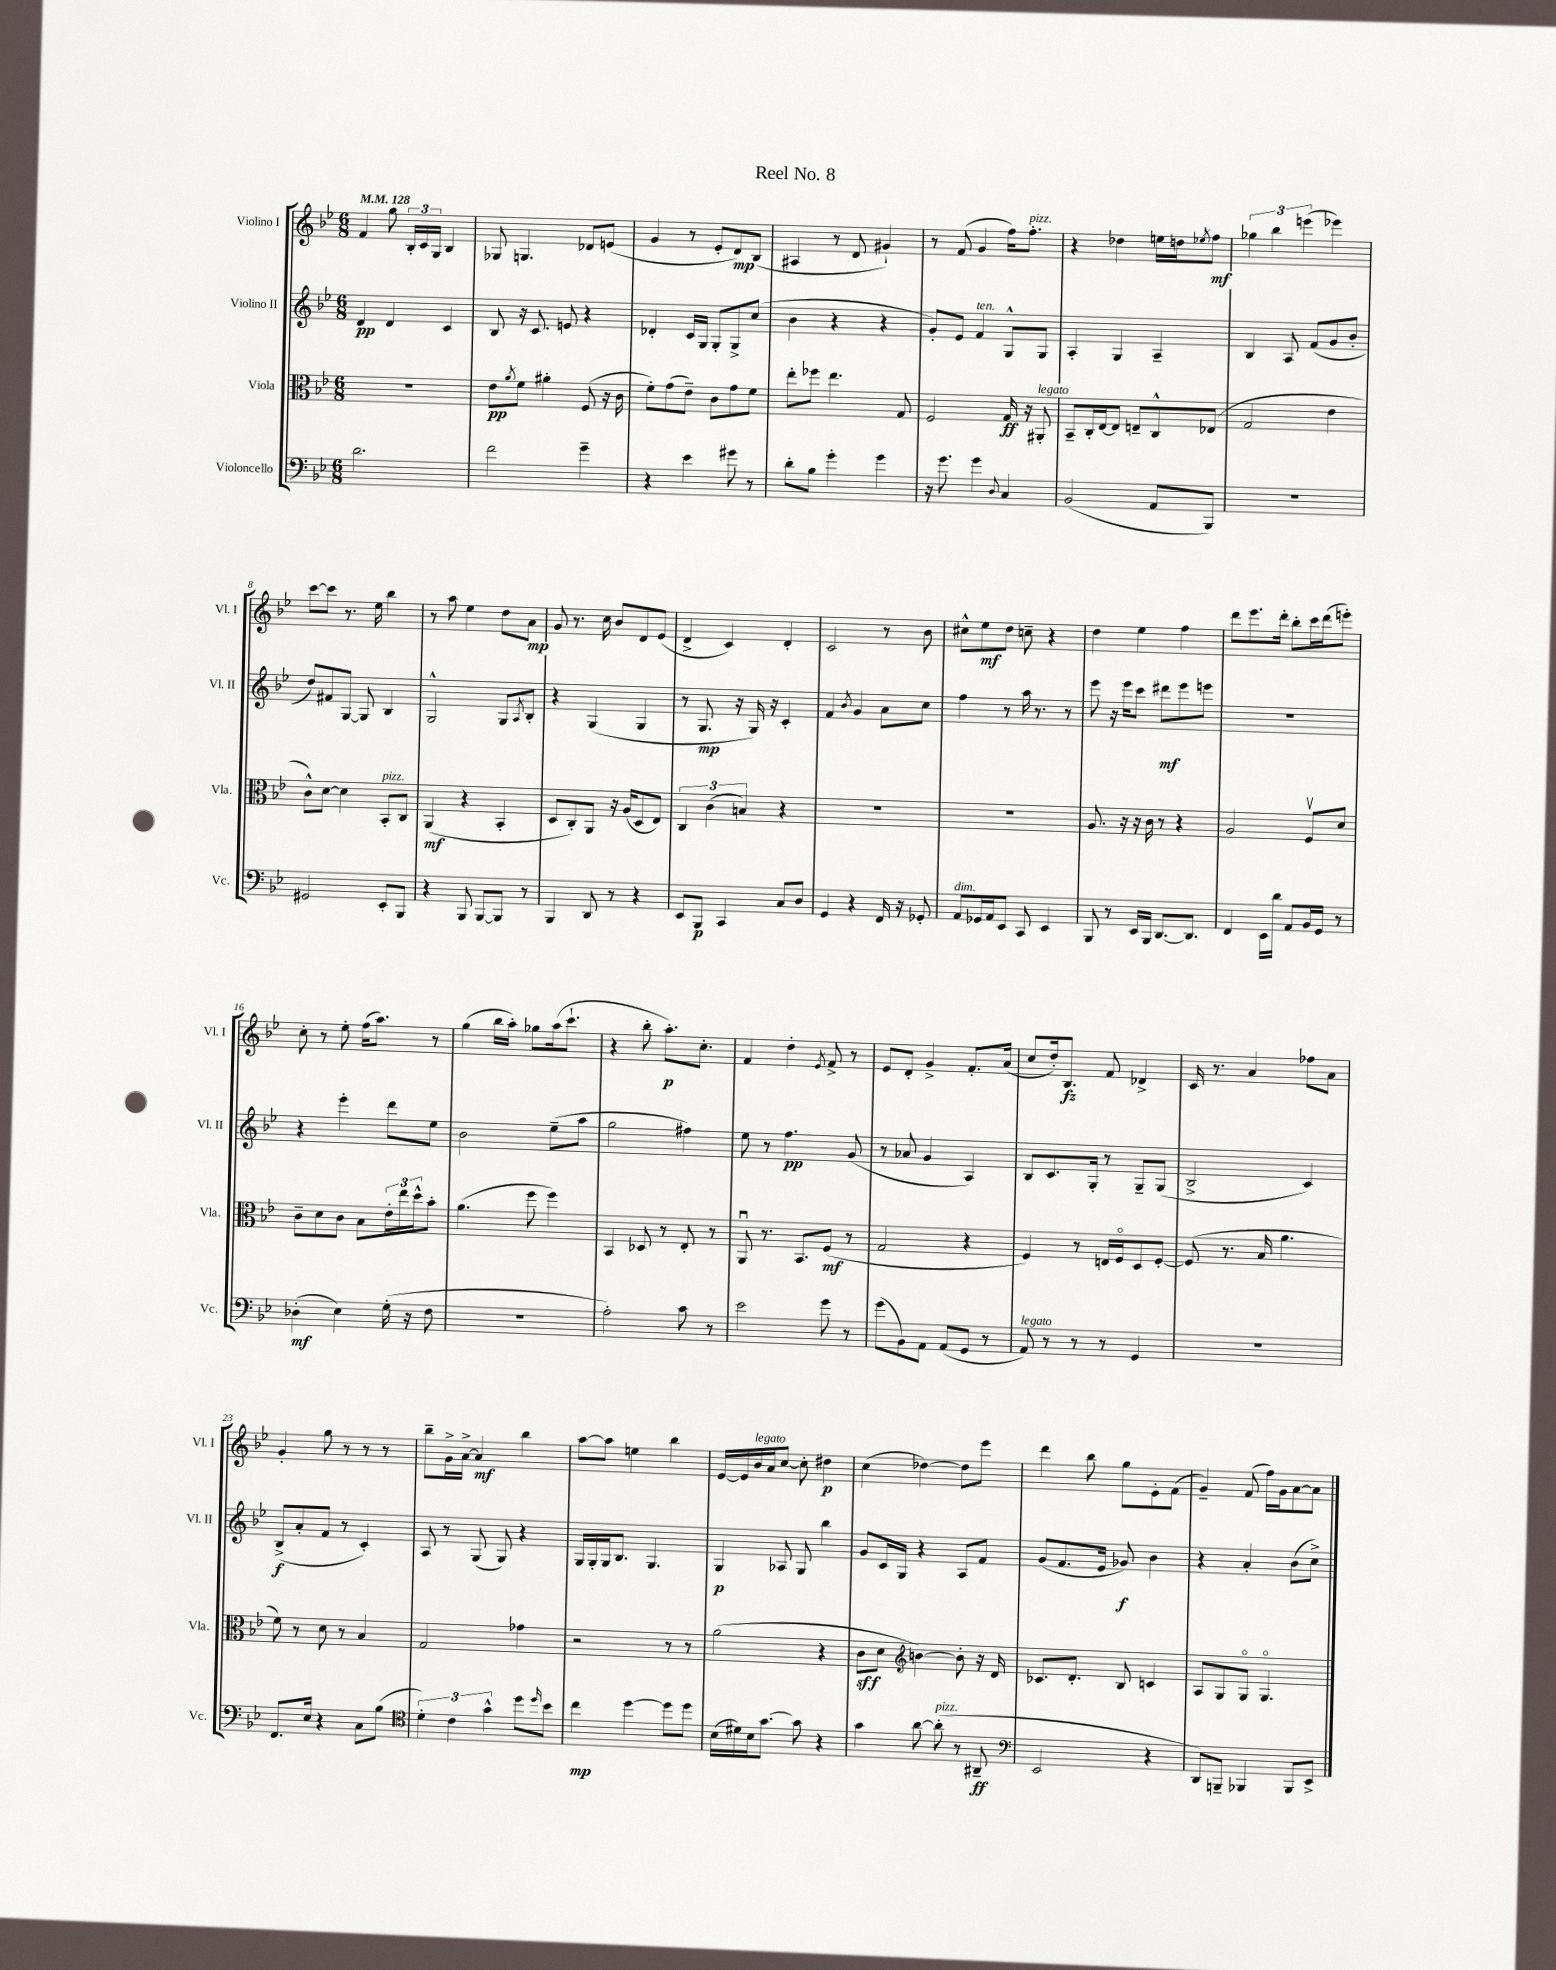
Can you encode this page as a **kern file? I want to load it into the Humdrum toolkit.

**kern	**kern	**kern	**kern
*staff4	*staff3	*staff2	*staff1
*clefF4	*clefC3	*clefG2	*clefG2
*k[b-e-]	*k[b-e-]	*k[b-e-]	*k[b-e-]
*M6/8	*M6/8	*M6/8	*M6/8
*MM128	*MM128	*MM128	*MM128
2.d\	2.r	4d/	4f/
.	.	4d/	8gg\
.	.	.	24B-'/LL
.	.	.	24c/
.	.	.	24G/JJ
.	.	4c/	4B-/
=	=	=	=
2f\	8e-\L	8B-/	8G-/
.	8qa/	.	.
.	8f\J	16r	4.G/
.	.	8.c/	.
.	4a#'\	.	.
.	.	8e/	.
4g~\	(8F/	4r	8d-/L
.	16r	.	(8e/J
.	16c\	.	.
=	=	=	=
4r	8f'\L)	4d-'/	4g/
.	(8g\	.	.
4e-\	8e-~\J)	16c/LL	8r
.	.	16G/JJ	.
.	8c\L	8G'/L	8e-'/L
8g#\	8g\	8G^/	8d/)
8r	8f\J	(8cc/J	(8B-/J
=	=	=	=
8d'\L	8ee-'\L	4b-\	4A#/
8B-\J	8ff-\J	.	.
4g'\	4.ee-\	4r	8r
.	.	.	8d/
4g\	.	4r	4g#`/)
.	8G/	.	.
=	=	=	=
16r	2F/	8g'/L)	8r
8.g\	.	.	.
.	.	8e-/J	(8f/
4g\	.	4f/	4g/
8qqD/	.	.	.
4C/	16G/	8G^^/L	16ff\LK)
.	16r	.	8.ff'\J
.	8AA#'/	8G/J	.
=	=	=	=
(2BB-/	8BB-~/L	4A'/	4r
.	16C'/L	.	.
.	[16E-/J	.	.
.	8E-/]J	4G/	4dd-\
.	8E~/L	.	.
8AA/L	8C^^/	4A~/	16ee\LL
.	.	.	16dd\J
.	.	.	8qee-/
8BBB-/J)	(8E-/J	.	8ff\J
=	=	=	=
2.r	2G/	4B-/	6gg-\
.	.	.	6bb-\
.	.	8A/	.
.	.	.	(6eee\
.	.	(8f/L	.
.	4e-\	8g/	4eee-\)
.	.	8b-'/J	.
=	=	=	=
2GG#/	8c^^\L)	8dd/L)	[8ccc\L
.	[8d\J	8f#/	8ccc\]J
.	4d\]	[8G/J	8.r
.	.	8G/]	.
.	.	.	16ee-\
8EE-'/L	8BB-'/L	4B-/	4bb-\
8BBB-/J	8C/J	.	.
=	=	=	=
4r	(4AA/	2G^^/	8r
.	.	.	8aa\
8BBB-/	4r	.	4ee-\
[8BBB-/L	.	.	.
8BBB-/]J	4BB-'/	8G/L	8dd\L
.	.	8qA/	.
8r	.	8B-'/J	8a\J
=	=	=	=
4BBB-/	8D/L	4r	8g/
.	8C'/)	.	8.r
8DD/	8AA/J	(4G/	.
.	.	.	16cc\
8r	16r	.	8b-/L
.	(16A/LK	.	.
4r	8D/	4G/	8d/
.	8E-/J)	.	(8e-/J
=	=	=	=
8EE-/L	6C/	8r	4d^/
8BBB-/J	.	8.G/	.
.	(6c\	.	.
4CC/	.	.	4c/)
.	.	16r	.
.	6B/)	.	.
.	.	16G/)	.
.	.	16r	.
8C/L	4r	4c'/	4d'/
8D/J	.	.	.
=	=	=	=
4GG/	2.r	4f/	2c/
.	.	8qb-/	.
4r	.	4g/	.
16FF/	.	8a\L	8r
16r	.	.	.
8GG-'/	.	8cc\J	8b-\
=	=	=	=
8AA/L	2.r	4ff\	8cc#^^\L
16GG-/L	.	.	8ee-\
16AA/J	.	.	.
8EE-/J	.	8r	8dd\J
8CC/	.	16aa\	8cc~\
.	.	8.r	.
4EE-/	.	.	4r
.	.	8r	.
=	=	=	=
8BBB-/	8.A/	8eee-\	4dd\
8r	.	16r	.
.	16r	16eee-\LK	.
16EE-/LL	16r	8ccc\J	4ee-\
16BBB-/JJ	16c\	.	.
[8.DD/L	8r	8ddd#\L	.
.	4r	8eee-\	4ff\
8.DD/]J	.	.	.
.	.	8eee\J	.
=	=	=	=
4FF/	2A/	2.r	8ddd\L
.	.	.	8.eee-\
16EE-\LL	.	.	.
16d\JJ	.	.	16ddd'\Jk
8AA/L	.	.	8bb-'\L
16BB-/L	8Fv/L	.	16ccc\L
16GG/JJ	.	.	(16ddd\J
8r	8d/J	.	8eee'\J)
=	=	=	=
(4D-'\	8c~\L	4r	8cc'\
.	8d\	.	8r
4E-\)	8c\J	4eee-'\	8ee-'\
.	8B-\L	.	(16ff\LK
.	.	.	8.aa\J)
(16G'\	24e-'\L	8ddd\L	.
.	24ee-\	.	.
16r	.	.	.
.	24dd^^\J	.	.
8F\	8b-'\J	8ee-\J	8r
=	=	=	=
2.r	(4.a\	2b-\	(4gg\
.	.	.	16bb-\LL
.	.	.	16aa'\JJ)
.	8ff\	.	8gg-\L
.	4ff\)	(8ee-~\L	(16aa\k
.	.	.	8.ccc`\J
.	.	8aa\J	.
=	=	=	=
2A'\)	4BB-/	2gg\	4r
.	8D-/	.	8bb-'\
.	8r	.	8.aa'\L)
8c\	8E-'/	4ff#\)	.
.	.	.	8.cc'\J
8r	8r	.	.
=	=	=	=
2e-\	8AAu/	8ee-\	4f/
.	8.r	8r	.
.	.	4.ff\	4dd'\
.	8.BB-/L	.	.
.	.	.	8qe-/
8g\	(8F/J	.	8f^/
8r	8r	(8g/	8r
=	=	=	=
(8g\L	2G/	8r	8e-/L
8BB-\)	.	8a-/	8d'/J
8AA\J	.	4g/	4g^/
(8AA/L	.	.	.
8GG/J	4r	4A/)	8.f'/L
8r	.	.	.
.	.	.	(16a/Jk
=	=	=	=
8AA/)	4F/)	8B-/L	8cc/L
8r	.	8.c/	16dd'/k)
.	.	.	8.B-/J
8r	8r	.	.
.	.	16G'/Jk	.
8r	16E/LL	8r	8f/
.	16Fo/J	.	.
4GG/	8D/	8G~/L	4d-^/
.	[8F'/J	(8G/J	.
=	=	=	=
2.r	(8F/]	2B-^/	16c/
.	.	.	8.r
.	8.r	.	.
.	.	.	4a/
.	16B-/	.	.
.	4.a\	.	.
.	.	4c/)	8ff-\L
.	.	.	8a\J
=	=	=	=
8.FF/L	8f\)	(8B-^/L	4g'/
.	8r	8a'/	.
16E-/Jk	.	.	.
4r	8d\	8f/J	8gg\
.	8r	8r	8r
8C\L	4B-/	4c'/)	8r
(8B-\J	.	.	8r
=	=	=	=
*clefC4	*	*	*
6d'\)	2G/	8A/	8bb-~\L
.	.	8r	16g^\L
6c\	.	.	.
.	.	.	[16a^\JJ
.	.	(8G/	4a/]
6g^^\	.	.	.
.	.	8G/)	.
8dd\L	4g-\	4r	4bb-\
16qqdd/	.	.	.
8b-\J	.	.	.
=	=	=	=
4cc\	2r	16G/LL	[8aa\L
.	.	16G'/	.
.	.	16G/J	8aa\]J
.	.	8.B-/J	.
[4dd\	.	.	4ee\
.	.	4.G/	.
8dd\]L	8r	.	4bb-\
8dd\J	8r	.	.
=	=	=	=
(16B-\LL	(2a\	4G/	[16e-/LL
16d#\)	.	.	16e-/]
16B-\J	.	.	16b-/
[8.g\J	.	.	16a/J
.	.	8A-/	[8cc/J
8g\]	.	8G/	8cc'\]
4r	4r	4bb-\	4dd#\
=	=	=	=
4g\	8c\L	8g/L	(4cc\
.	8d\J	16c/L	.
.	.	16G/JJ	.
*	*clefG2	*	*
[8a\	[4b\)	4r	[4dd-\)
(8a'\]	.	.	.
8r	8b'\]	8A/L	8dd-\]L
8AA#~/	16r	8f/J	8eee-\J
.	16d/	.	.
=	=	=	=
*clefF4	*	*	*
2EE-/	8.c-/L	(8g/L	4ddd\
.	.	8.f/	.
.	8.d'/J	.	.
.	.	.	8bb-\
.	.	16e-/Jk	.
.	8B-/	8g-/)	8gg\L
4r	4c/	4b-\	8e-'\
.	.	.	(8f\J
=	=	=	=
8DD/L)	8A/L	4r	4g~/)
8BBB~/J	8G/	.	.
4BBB-/	8Go/J	4a'/	(8f/
.	4.Go/	.	16ff\LL)
.	.	.	16g\J
8BBB-/L	.	(8b-\L	[8a\
8EE-^/J	.	8cc^\J)	8a\]J
==	==	==	==
*-	*-	*-	*-
